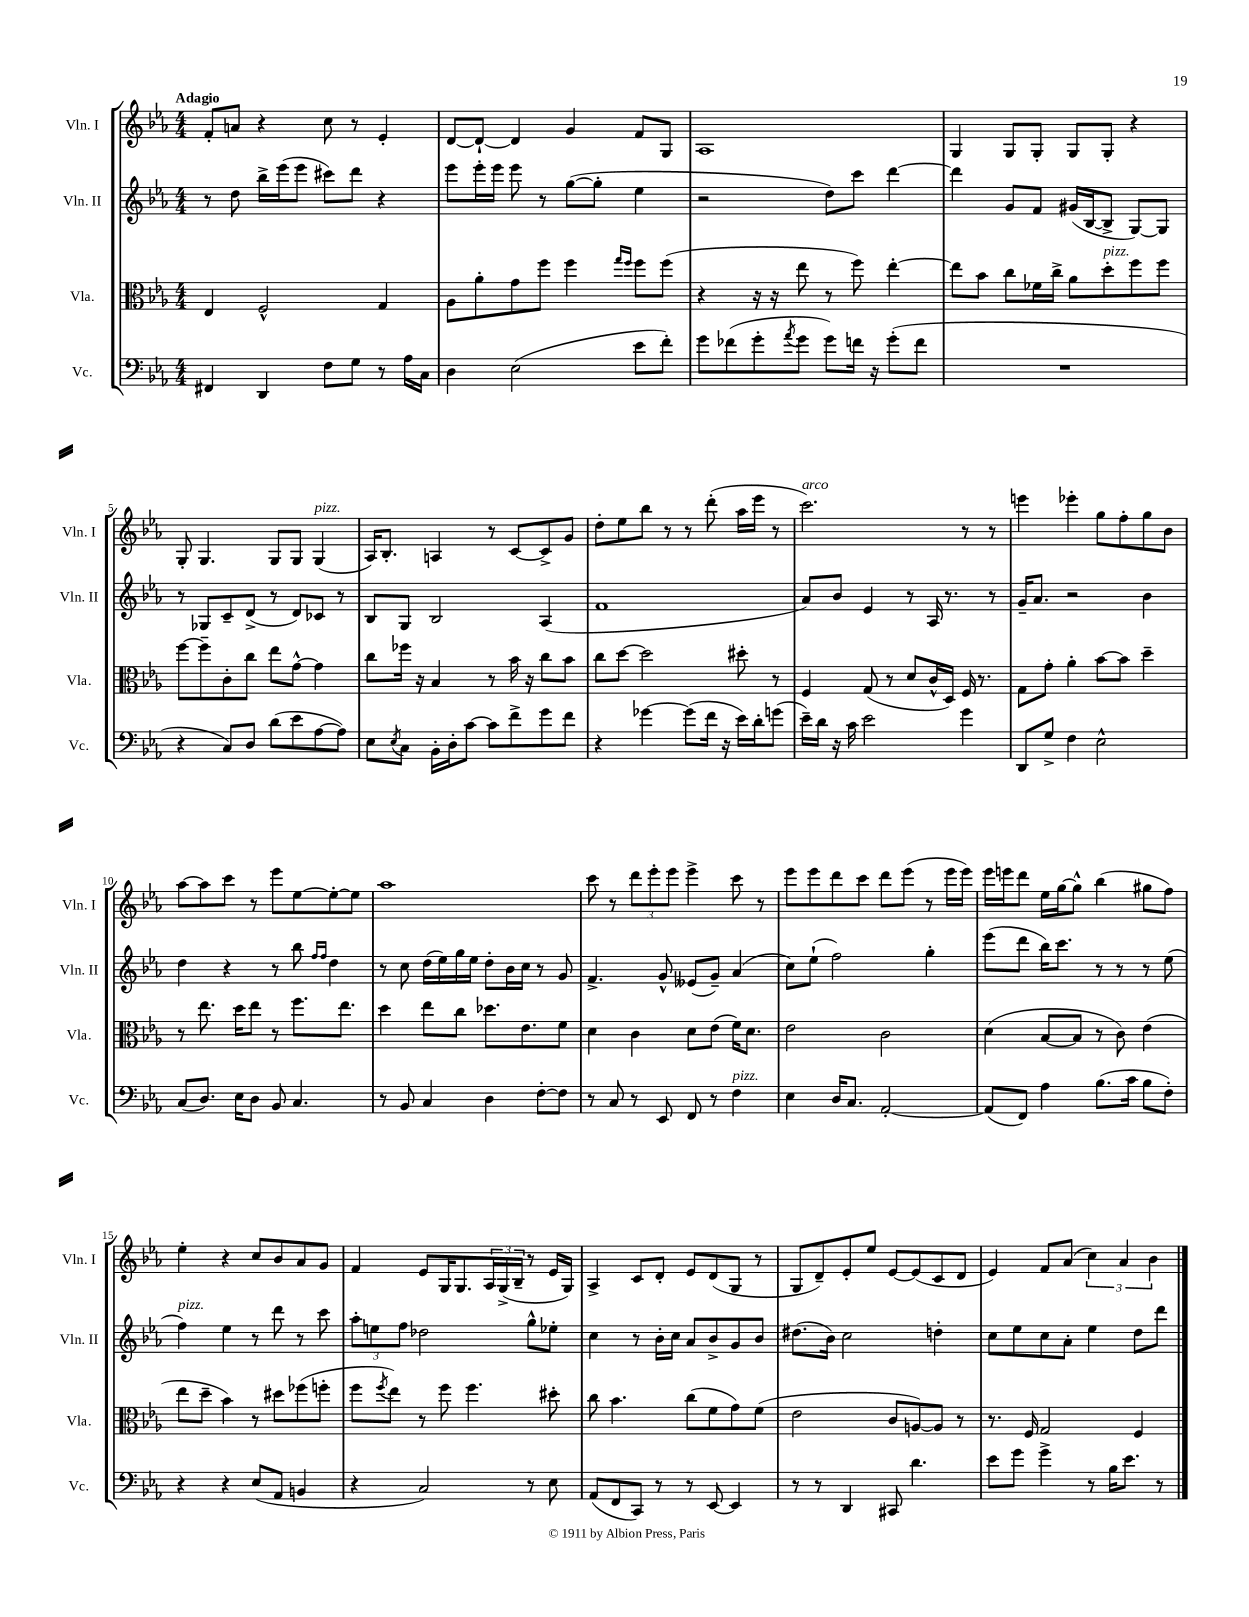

**kern	**kern	**kern	**kern
*part4	*part3	*part2	*part1
*staff4	*staff3	*staff2	*staff1
*I"Vc.	*I"Vla.	*I"Vln. II	*I"Vln. I
*I'Vc.	*I'Vla.	*I'Vln. II	*I'Vln. I
*clefF4	*clefC3	*clefG2	*clefG2
*k[b-e-a-]	*k[b-e-a-]	*k[b-e-a-]	*k[b-e-a-]
*M4/4	*M4/4	*M4/4	*M4/4
=1	=1	=1	=1
!	!	!	!LO:TX:a:B:t=Adagio
4FF#X/	4E-/	8r	8f'/L
.	.	8dd\	8an/J
4DD/	2F^^/	16bb-^\LL	4r
.	.	(16eee-\J	.
.	.	8eee-\J	.
8F\L	.	8ccc#X\L)	8cc\
8G\J	.	8ddd\J	8r
8r	4G/	4r	4e-'/
16A-\LL	.	.	.
16C\JJ	.	.	.
=2	=2	=2	=2
4D\	8A-\L	8eee-\L	[8d/L
.	8a-'\	16eee-'\L	8d`/J_
.	.	16eee-\JJ	.
(2E-\	8g\	8eee-\	4d/]
.	8ff\J	8r	.
.	4ff\	([8gg\L	4g/
.	.	8gg'\J]	.
.	16qqgg/LL	.	.
.	16qqff/JJ	.	.
8e-\L	8ff\L	4ee-\	8f/L
8f'\J)	(8ff\J	.	8G/J
=3	=3	=3	=3
8g\L	4r	2r	1A-
(8f-X\	.	.	.
8g'\	16r	.	.
.	16r	.	.
8qa-/	.	.	.
8g\J	8ee-\	.	.
8g\L)	8r	8dd\L)	.
16fn\Jk	8ff\)	8ccc\J	.
16r	.	.	.
(8g'\L	[4ee-'\	[4ddd\	.
8f\J	.	.	.
=4	=4	=4	=4
1r	8ee-\L]	4ddd\]	4G/
.	8b-\J	.	.
.	8cc\L	8g/L	8G/L
.	16f-X\L	8f/J	8G'/J
.	16cc^\JJ	.	.
.	8a-\L	(16g#X/LL	8G/L
.	.	[16B-/J	.
!	!LO:TX:a:i:t=pizz.	!	!
.	8dd'\	8B-^/J]	8G'/J
.	8ff\	[8G/L)	4r
.	8ff\J	8G/J]	.
!!LO:LB:g=z
=5	=5	=5	=5
4r	[8ff\L	8r	8G'/
.	8ff~\]	8G-X/L	4.G/
8C/L)	8c'\	8c~/	.
8D/J	8cc\J	(8d^/J	.
(8d\L	8ee-\L	8r	8G/L
8e-\	[8g^^\J	8d/L)	8G/J
!	!	!	!LO:TX:a:i:t=pizz.
[8A-\	4g\]	8c-X/J	(4G/
8A-\J])	.	8r	.
=6	=6	=6	=6
8E-\L	8cc\L	8B-/L	16A-/KL)
.	.	.	8.B-'/J
8qE-/	.	.	.
8C\J	16ff-X\Jk	8G/J	.
.	16r	.	.
16BB-'\LL	4B-/	2B-/	4An/
16D'\J	.	.	.
[8c\J	.	.	.
8c\L]	8r	.	8r
8f^\	16b-\	.	[8c/L
.	16r	.	.
8g\	8cc\L	(4A-/	8c^/]
8f\J	8b-\J	.	8g/J
=7	=7	=7	=7
4r	8cc\L	1f	8dd'\L
.	[8dd\J	.	8ee-\
[4g-X\	2dd\]	.	8bb-\J
.	.	.	8r
(8g-\L]	.	.	8r
16f\Jk	.	.	(8ddd'\
16r	.	.	.
16e-\LL)	8dd#X'\	.	16aa-\LL
16d'\J	.	.	16eee-\JJ
(8gn\J	8r	.	8r
=8	=8	=8	=8
!	!	!	!LO:TX:a:i:t=arco
16e-~\LL)	4F/	8a-/L)	2.ccc\)
16d\JJ	.	.	.
16r	.	8b-/J	.
16c\	.	.	.
2e-\	(8G/	4e-/	.
.	8r	.	.
.	8d/L	8r	.
.	16c^^/L	16A-/	.
.	16D/JJ)	8.r	.
4g\	16F/	.	8r
.	8.r	.	.
.	.	8r	8r
=9	=9	=9	=9
8DD/L	8G\L	16g~/KL	4eeen\
.	.	8.a-/J	.
8G^/J	8g'\J	.	.
4F\	4a-'\	2r	4eee-X'\
2E-^^\	[8b-\L	.	8gg\L
.	8b-\J]	.	8ff'\
.	4dd~\	4b-\	8gg\
.	.	.	8b-\J
!!LO:LB:g=z
=10	=10	=10	=10
(8C/L	8r	4dd\	[8aa-\L
8.D/J)	8.ee-\	.	8aa-\]
.	.	4r	8ccc\J
16E-\KL	16dd\KL	.	.
8D\J	8ee-\J	.	8r
8BB-/	8r	8r	8eee-\L
4.C/	8.ff\L	8bb-\	[8ee-\
.	.	16qqff/LL	.
.	.	16qqff/JJ	.
.	.	4dd\	8ee-'\_
.	8.ee-\J	.	.
.	.	.	8ee-\J]
=11	=11	=11	=11
8r	4dd\	8r	1aa-
8BB-/	.	8cc\	.
4C/	8ee-\L	(16dd\LL	.
.	.	16ee-\)	.
.	8cc\J	16gg\	.
.	.	16ee-\JJ	.
4D\	8.dd-X\L	8dd'\L	.
.	.	16b-\L	.
.	8.e-\	16cc\JJ	.
[8F'\L	.	8r	.
8F\J]	8f\J	8g/	.
=12	=12	=12	=12
8r	4d\	4.f^/	8ccc\
8C/	.	.	8r
8r	4c\	.	12ddd\L
.	.	.	12eee-'\
8EE-/	.	8g^^/	.
.	.	.	12eee-\J
8FF/	8d\L	(8e--X/L	4eee-^\
8r	(8e-\J	8g~/J)	.
!LO:TX:a:i:t=pizz.	!	!	!
4F\	16f\KL)	(4a-/	8ccc\
.	8.d\J	.	.
.	.	.	8r
=13	=13	=13	=13
4E-\	2e-\	8cc\L)	8eee-\L
.	.	(8ee-`\J	8eee-\
16D/KL	.	2ff\)	8ddd\
8.C/J	.	.	.
.	.	.	8ccc\J
[2AA-'/	2c\	.	8ddd\L
.	.	.	(8eee-\J
.	.	4gg'\	8r
.	.	.	16eee-\LL
.	.	.	16eee-\JJ)
=14	=14	=14	=14
(8AA-/L]	(4d\	(8eee-\L	16eee-\LL
.	.	.	16eeen\J
8FF/J)	.	8ddd\J	8ddd\J
4A-\	[8B-/L	16bb-\KL)	16ee-\LL
.	.	8.ccc\J	[16gg\J
.	8B-/J]	.	8gg^^\J]
(8.B-\L	8r	8r	(4bb-\
.	8c\)	8r	.
16c\Jk	.	.	.
8B-\L	(4e-\	8r	8gg#X\L
8F'\J)	.	(8ee-\	8ff\J)
!!LO:LB:g=z
=15	=15	=15	=15
!	!	!LO:TX:a:i:t=pizz.	!
4r	8ee-\L	4ff\)	4ee-'\
.	8dd~\J	.	.
4r	4b-\)	4ee-\	4r
(8E-/L	8r	8r	8cc/L
8AA-/J	8dd#X\L	8ddd\	8b-/
4BBn/	(8ff-X\	8r	8a-/
.	8ffn'\J	8ccc\	8g/J
=16	=16	=16	=16
4r	8ff\L	12aa-'\L	4f/
.	.	12een\	.
.	8qff/	.	.
.	8ee-\J)	.	.
.	.	12ff\J	.
2C/)	8r	2dd-X\	8e-/L
.	8ff\	.	16G/K
.	.	.	8.G/
.	4.ff\	.	.
.	.	.	24A-/L
.	.	.	(24G^/
.	.	.	24B-~/JJ
8r	.	8gg^^\L	8r
8E-\	8dd#X'\	8ee-X'\J	16e-/LL
.	.	.	16G/JJ)
=17	=17	=17	=17
(8AA-/L	8cc\	4cc\	4A-^/
8FF/	4.b-\	.	.
8CC/J)	.	8r	8c/L
8r	.	16b-'\LL	8d'/J
.	.	16cc\JJ	.
8r	(8cc\L	8a-/L	8e-/L
[8EE-/	8f\	8b-^/	(8d/
4EE-/]	8g\)	8g/	8G/J
.	(8f\J	8b-/J	8r
=18	=18	=18	=18
8r	2e-\	(8.dd#X\L	8G/L
8r	.	.	8d~/)
.	.	16b-\Jk)	.
4DD/	.	2cc\	8e-'/
.	.	.	8ee-/J
8CC#X/	8c/L	.	[8e-/L
4.d\	[8An/)	.	(8e-/]
.	8A/J]	4ddn'\	8c/
.	8r	.	8d/J
=19	=19	=19	=19
8e-\L	8.r	8cc\L	4e-/)
8g\J	.	8ee-\	.
.	16F/	.	.
4g^\	2G/	8cc\	8f/L
.	.	8a-'\J	(8a-/J
8r	.	4ee-\	6cc\)
16B-\KL	.	.	.
.	.	.	6a-/
8.e-\J	.	.	.
.	4F/	8dd\L	.
.	.	.	6b-\
8r	.	8ddd\J	.
==	==	==	==
*-	*-	*-	*-
